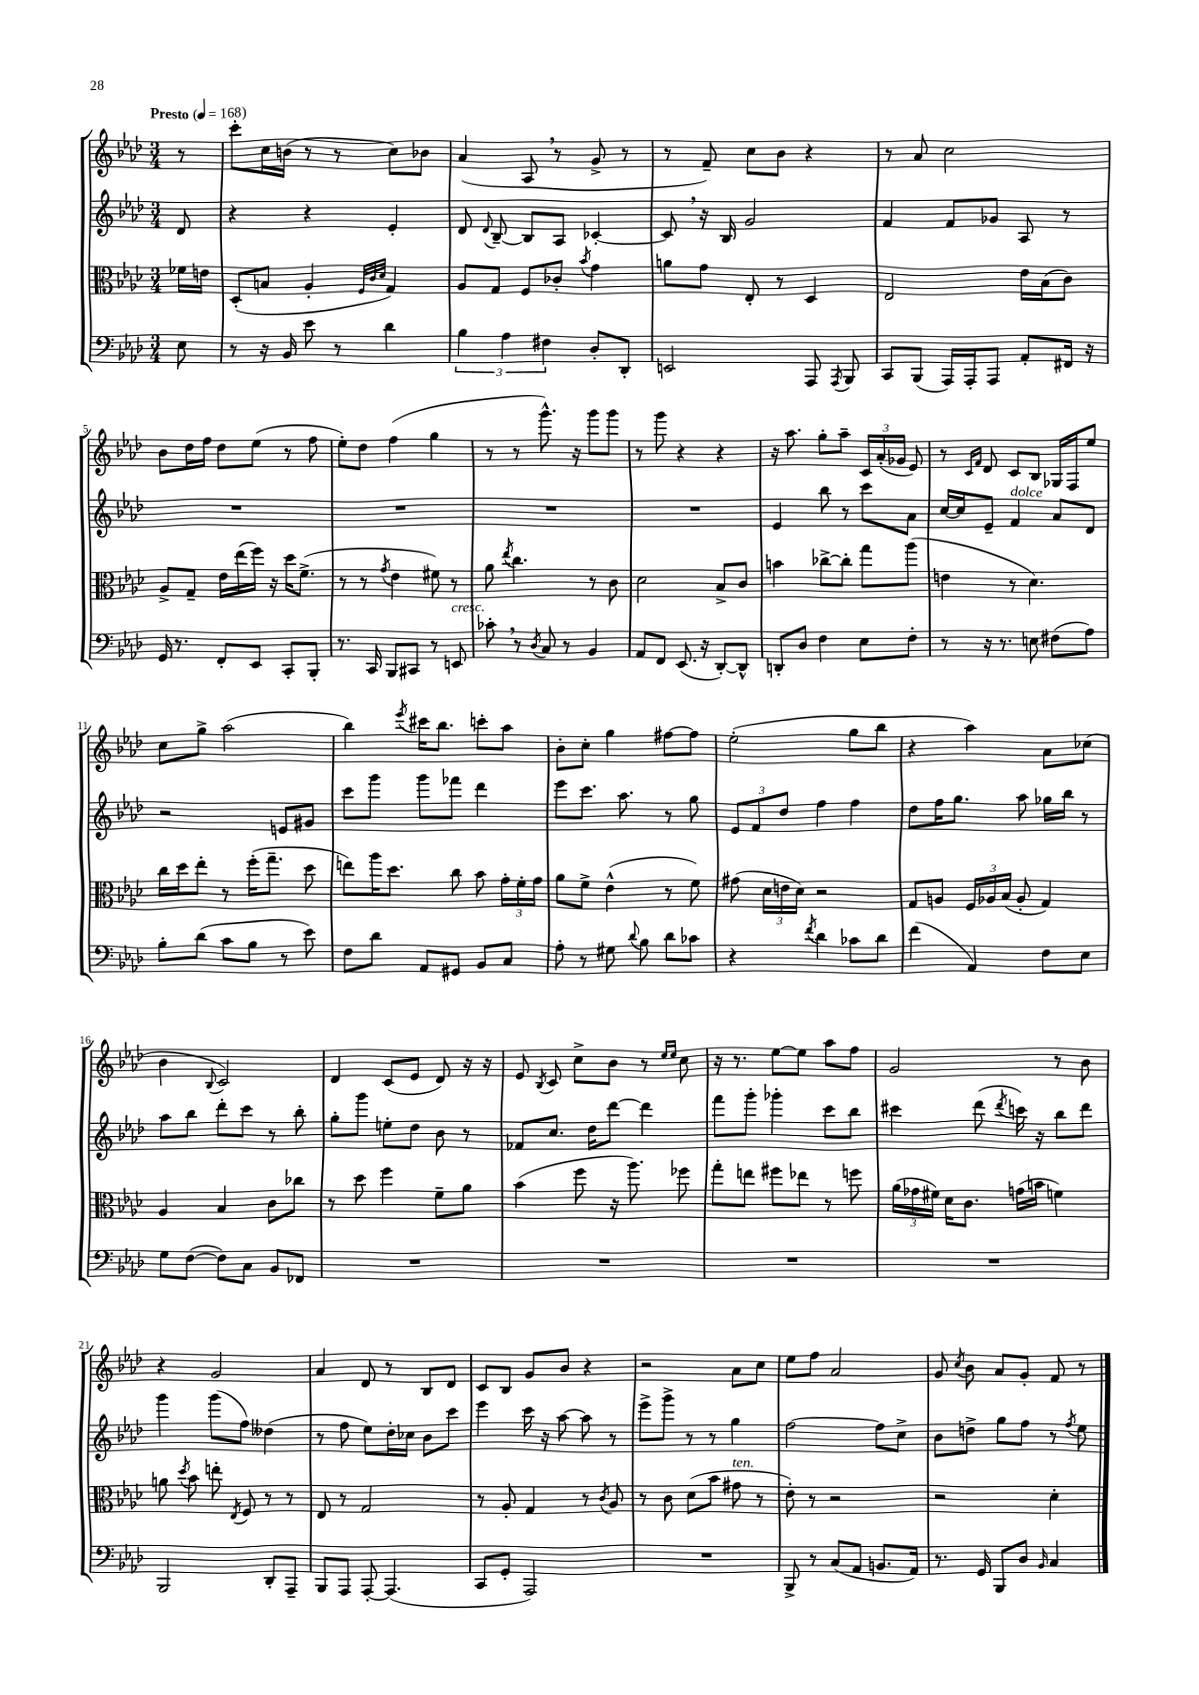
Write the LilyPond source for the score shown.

<<
\new StaffGroup <<
\new Staff = "s0" {
    \clef treble \key aes \major \numericTimeSignature \time 3/4 \partial 8 \tempo "Presto" 4 = 168
    \autoBeamOff r8 |
    c'''8[-. c''16 b'16]( r8 r8 c''8[) bes'8] |
    aes'4( aes8 \breathe r8 g'8-> r8 |
    r8 f'8--) c''8[ bes'8] r4 |
    r8 aes'8 c''2 |
    bes'8[ des''16 f''16] des''8[ ees''8]( r8 f''8 |
    ees''8[-.) des''8] f''4( g''4 |
    r8 r8 g'''8.-^) r16 g'''8[ g'''8] |
    r8 g'''8 r4 r4 |
    r16 aes''8. g''8[-. aes''8]-- \tuplet 3/2 { c'16[ aes'16-.( ges'16] } ees'8) |
    r8 \grace { c'16[ f'16] } des'8 c'8[ bes8] ges16[ f16 ees''8] |
    c''8[ g''8]-> aes''2( |
    bes''4) \acciaccatura { ees'''8 } cis'''16[ bes''8.] c'''8[-. aes''8] |
    bes'8[-. c''8]-. g''4 fis''8[~ fis''8] |
    ees''2-.( g''8[ bes''8] |
    r4 aes''4) aes'8[ ces''8]( |
    bes'4 \appoggiatura { bes8 } c'2) |
    des'4 c'8[( ees'8] des'8) r16 r16 |
    ees'8 \acciaccatura { bes8 } c'8 c''8[-> bes'8] r8 \grace { ees''16[ ees''16] } c''8 |
    r16 r8. ees''8[~ ees''8] aes''8[ f''8] |
    g'2 r8 bes'8 |
    r4 g'2 |
    aes'4 des'8 r8 bes8[ des'8] |
    c'8[ bes8] g'8[ bes'8] r4 |
    r2 aes'8[ c''8] |
    ees''8[ f''8] aes'2 |
    g'8 \acciaccatura { c''8 } bes'8 aes'8[ g'8]-. f'8 r8 \bar "|." |
}
\new Staff = "s1" {
    \clef treble \key aes \major \numericTimeSignature \time 3/4 \partial 8
    \autoBeamOff des'8 |
    r4 r4 ees'4-. |
    des'8 \appoggiatura { des'8 } bes8~-- bes8[ aes8] ces'4~-. |
    ces'8 \breathe r16 bes16 g'2 |
    f'4 f'8[ ges'8] aes8 r8 |
    R2. |
    R2. |
    R2. |
    R2. |
    ees'4 bes''8 r8 c'''8[ aes'8] |
    c''16[~ c''16 ees'8]-- f'4^\markup { \italic "dolce" } aes'8[ des'8] |
    r2 e'8[ gis'8] |
    c'''8[ g'''8] g'''8[ fes'''8] des'''4 |
    ees'''8[ c'''8.] aes''8. r8 g''8 |
    \tuplet 3/2 { ees'8[ f'8 des''8] } f''4 f''4 |
    des''8[ f''16 g''8.] aes''8 ges''16[ bes''16] r8 |
    aes''8[ bes''8] des'''8[-. c'''8] r8 bes''8-. |
    g''8[-. g'''8] e''8[-. des''8] bes'8 r8 |
    fes'8[ c''8.] des''16[ des'''8]~ des'''4 |
    f'''8[ g'''8]-. ges'''4-. c'''8[ bes''8] |
    cis'''4 des'''8( \acciaccatura { des'''8 } c'''16) r16 bes''8[ des'''8] |
    g'''4 g'''8[( f''8]) deses''4( |
    r8 f''8 ees''8[) des''16-. ces''16] bes'8[ c'''8] |
    ees'''4 c'''16 r16 aes''8~ aes''8 r8 |
    ees'''8[-> g'''8]-> r8 r8 g''4 |
    f''2~ f''8[ c''8]-> |
    bes'8[ d''8]-> g''8[ f''8] r8 \acciaccatura { f''8 } ees''8 \bar "|." |
}
\new Staff = "s2" {
    \clef alto \key aes \major \numericTimeSignature \time 3/4 \partial 8
    \autoBeamOff fes'16[ e'16] |
    des8[-.( b8] aes4-. \grace { f32[ c'32 des'32] } g4) |
    aes8[ g8] f8[ ces'8]-. \acciaccatura { bes'8 } g'4 |
    a'8[ g'8] ees8-. r8 des4 |
    ees2 ees'16[ bes16( c'8]) |
    aes8[-> g8]-- ees'16[ ees''16( f''16]) r16 des''16[ f'8.]->( |
    r8 r8 \acciaccatura { g'8 } ees'4 fis'8) r8 |
    aes'8 \acciaccatura { ees''8 } c''4. r8 c'8 |
    des'2 bes8[-> c'8] |
    b'4 ces''8[~-> ces''8]-. g''8[ aes''8]( |
    e'4 r8 des'4.) |
    c''16[ des''16 ees''8]-. r8 f''16[-.( g''8.]-- des''8 |
    e''8[) aes''16 des''8.] c''8 bes'8 \tuplet 3/2 { g'16[-. f'16-. g'16] } |
    aes'8[ f'8]-> ees'4-^( r8 f'8) |
    gis'8( \tuplet 3/2 { des'16[ e'16 des'16]) } r2 |
    g8[ a8] \tuplet 3/2 { f16[ aes16 bes16]( } aes8-. g4) |
    aes4 bes4 c'8[ ces''8] |
    r8 des''8 f''4 f'8[-- aes'8] |
    bes'4( f''8 r16 aes''8.) fes''8 |
    g''8[-. e''8] fis''8[ ees''8] r8 f''8 |
    \tuplet 3/2 { aes'16[( ges'16 fis'16]) } des'16[ c'8.] g'16[( b'16] f'4) |
    a'8 \acciaccatura { des''8 } bes'8 e''8-. \acciaccatura { ees8 } f8 r8 r8 |
    ees8 r8 g2 |
    r8 aes8-. g4 r8 \acciaccatura { c'8 } aes8 |
    r8 c'8 des'8[( bes'8] gis'8^\markup { \italic "ten." } r8 |
    ees'8-.) r8 r2 |
    r2 des'4-. \bar "|." |
}
\new Staff = "s3" {
    \clef bass \key aes \major \numericTimeSignature \time 3/4 \partial 8
    \autoBeamOff ees8 |
    r8 r16 bes,16 ees'8 r8 des'4 |
    \tuplet 3/2 { bes4 aes4 fis4 } des8[-. des,8]-. |
    e,2 aes,,8 \acciaccatura { aes,,8 } bes,,8 |
    c,8[ bes,,8]( aes,,16[) aes,,16-. aes,,8] aes,8[-. fis,16] r16 |
    g,16 r8. f,8[-. ees,8] c,8[-. bes,,8]-. |
    r8. c,16 bes,,8[ cis,8] r8 e,8^\markup { \italic "cresc." } |
    ces'8-. \breathe r8 \acciaccatura { des8 } c8 r8 bes,4 |
    aes,8[ f,8] ees,8.( r16 des,8[~-.) des,8]-^ |
    d,8[-. des8] f4 ees8[ f8]-. |
    r8 r16 r8. e8 fis8[( aes8]) |
    bes8[-. des'8]( c'8[ bes8] r8 ees'8) |
    f8[ des'8] aes,8[ gis,8] bes,8[ c8] |
    aes8-. r8 gis8 \appoggiatura { des'8 } bes8 des'8[ ces'8] |
    r4 \acciaccatura { f'8 } des'4 ces'8[ des'8] |
    f'4( aes,4) f8[ ees8] |
    g8[ f8]~( f8[) c8] bes,8[ fes,8] |
    R2. |
    R2. |
    R2. |
    R2. |
    bes,,2 des,8[-. aes,,8]-- |
    bes,,8[ aes,,8] aes,,8~-. aes,,4.( |
    c,8[ g,8]-. aes,,2) |
    R2. |
    bes,,8-> r8 c8[( aes,8] b,8.[ aes,16]) |
    r8. g,16 bes,,8[ des8] \grace { bes,16 } c4 \bar "|." |
}
>>
>>
